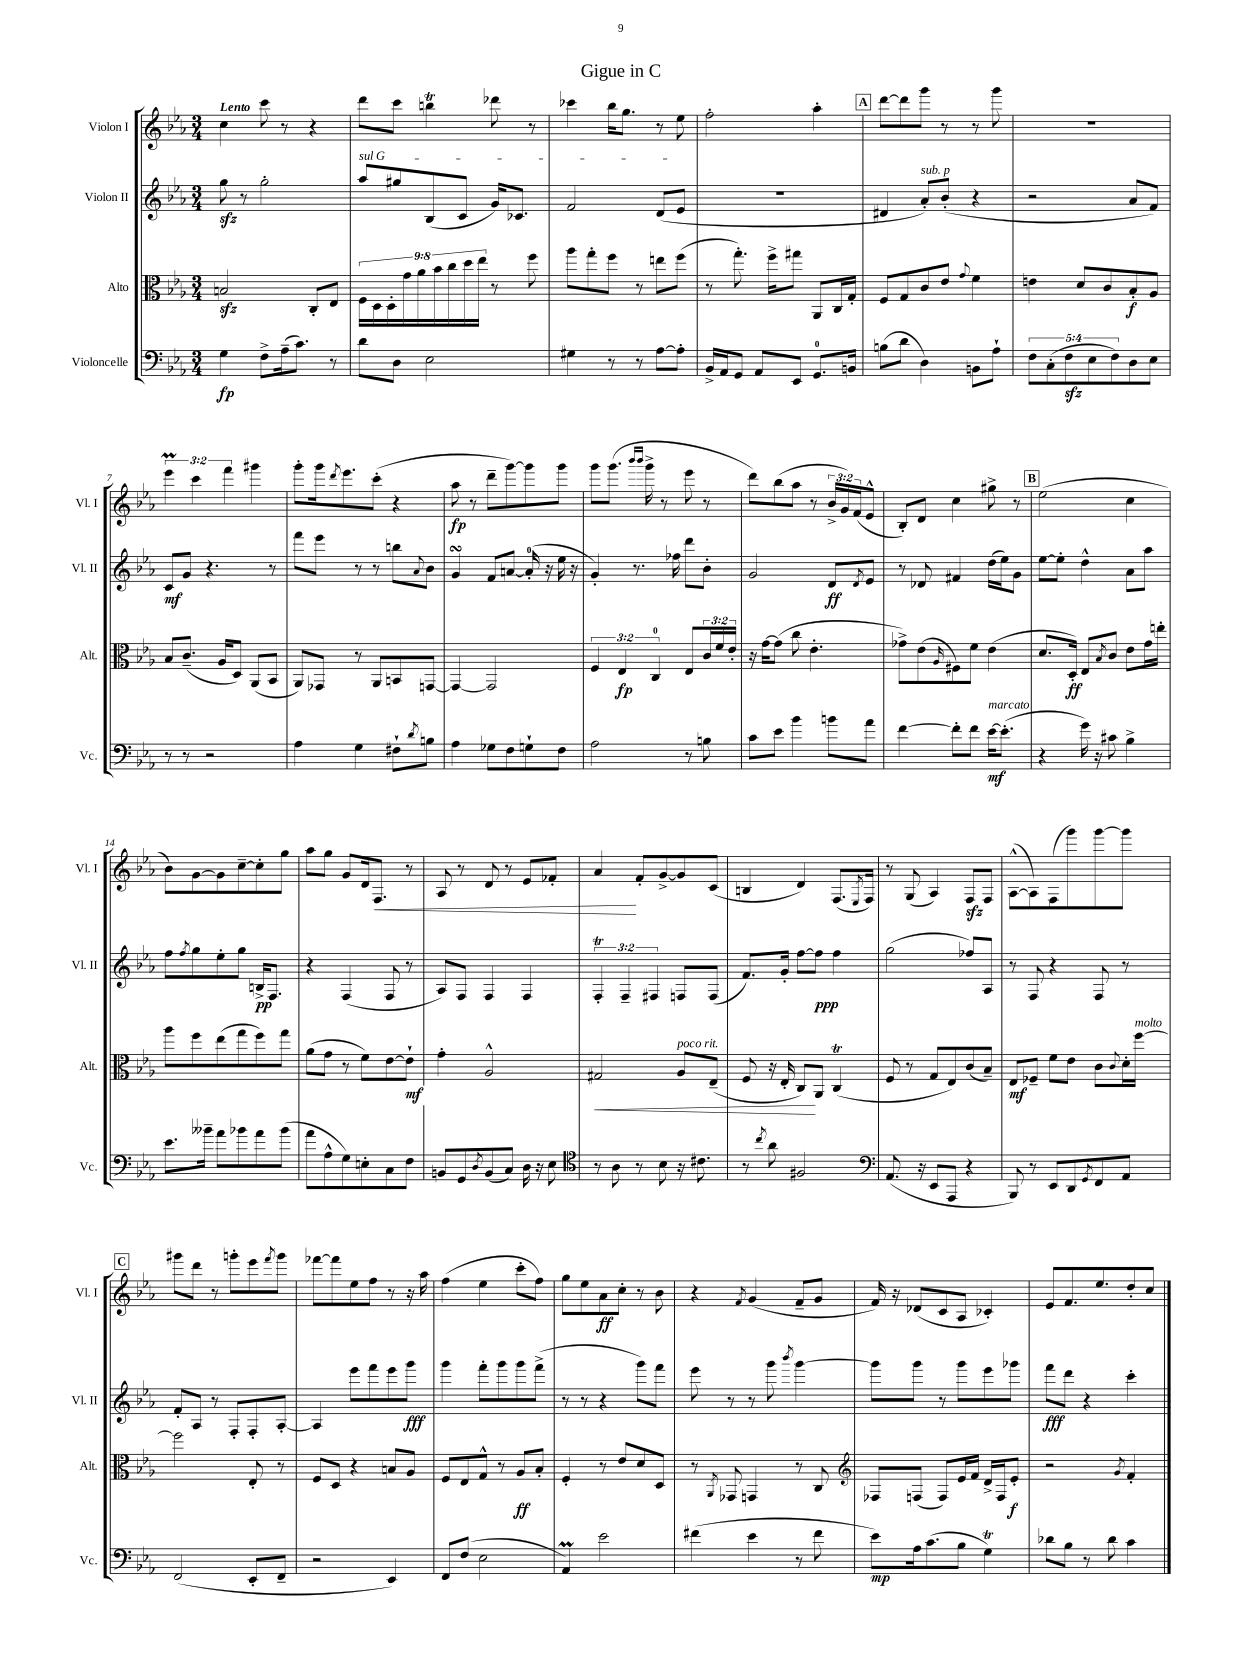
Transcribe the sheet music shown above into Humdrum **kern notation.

**kern	**kern	**kern	**kern
*staff4	*staff3	*staff2	*staff1
*clefF4	*clefC3	*clefG2	*clefG2
*k[b-e-a-]	*k[b-e-a-]	*k[b-e-a-]	*k[b-e-a-]
*M3/4	*M3/4	*M3/4	*M3/4
4G	2B	8gg	4cc
.	.	8r	.
8F^	.	2gg'	8ccc
(16A-~	.	.	8r
8.c)	.	.	.
.	8C'	.	4r
8r	8E-	.	.
=	=	=	=
8d	18F	8aa-	8ddd
.	18D	.	.
.	18D'	.	.
8D	.	8gg#	8ccc
.	18g	.	.
.	18a-	.	.
2E-	.	(8B-	4bb
.	18b-	.	.
.	18cc	.	.
.	.	8c	.
.	18dd	.	.
.	18ee-	.	.
.	8r	16g)	8ddd-
.	.	8.c-	.
.	8ff	.	8r
=	=	=	=
4G#	8aa-	2f	4ccc-
.	8gg'	.	.
8r	8ff	.	16bb-
.	.	.	8.gg
8r	8r	.	.
[8A-	8ee	(8d	8r
8A-']	(8ff	8e-	8ee-
=	=	=	=
16BB-^	8r	2.r	2ff'
16AA-	.	.	.
8GG	8.gg')	.	.
8AA-	.	.	.
.	16ff^	.	.
8EE-	8gg#	.	.
8.GG	8AA-	.	4aa-'
.	16C	.	.
16BB	16G'	.	.
=	=	=	=
(8B	8F	4d#	[8ddd
8d	8G	.	8ddd]
4D)	8c	8a-')	8ggg
.	8e-	(8b-'	8r
.	8qqg	.	.
8BB	4f	4r	8r
8A-`	.	.	8ggg
=	=	=	=
10F	4e	2r	2.r
(10C'	.	.	.
10F	.	.	.
.	8d	.	.
10E-	.	.	.
.	8c	.	.
10F)	.	.	.
8D	8B-'	8a-	.
8E-	8A-	8f)	.
=	=	=	=
8r	8B-	8c	6eee-
8r	(8.c~	8g	.
.	.	.	6ccc
2r	.	4.r	.
.	16A-	.	.
.	.	.	6fff
.	8D)	.	.
.	(8AA-	.	4ggg#
.	8BB-	8r	.
=	=	=	=
4A-	8AA-)	8fff	8ggg'
.	8GG-	8eee-	16ggg
.	.	.	8qddd
.	.	.	8.eee-
4G	8r	8r	.
.	8AA-	8r	(8ccc'
8F#`	8BB	8bb	4r
8qd	.	8qqa-	.
8B	[8GG	8b-	.
=	=	=	=
4A-	4GG_	4g	8aa-
.	.	.	8r
8G-	2GG]	8f	8ddd~
8F	.	[8a	[8ggg)
8G`	.	(16a']	8ggg]
.	.	16r	.
8F	.	16ee-	8ggg
.	.	16r	.
=	=	=	=
2A-	6F	4g')	8ggg
.	.	.	(8.ggg
.	6E-	.	.
.	.	8.r	.
.	.	.	16qqbbb-
.	.	.	16qqbbb-
.	.	.	16ggg^
.	6C	.	.
.	.	.	8r
.	.	16ff-	.
8r	8E-	8ddd	8eee-
8B	24c	8b-'	8r
.	24f	.	.
.	24e-'	.	.
=	=	=	=
8c	16r	2g	8ddd)
.	[16g	.	.
8e-	(8g]	.	(8bb-
4b-	8cc	.	8aa-
.	4.e-'	.	8r
8b	.	8d	24b-^
.	.	.	24g)
.	.	.	(24f
.	.	8qd	.
8a-	.	8e-	8e-^^
=	=	=	=
[4f	8g-^)	8r	8B-')
.	(8e-	8d-	8d
.	16qqA-	.	.
8f']	8F#)	4f#	4cc
8f	8f	.	.
[16e-	(4e-	(16dd	8gg#^
(8.e-']	.	16ee-)	.
.	.	8g	8r
=	=	=	=
4r	8.d	[8ee-	(2ee-
.	.	8ee-']	.
.	16D')	.	.
16g)	8E-	4dd^^	.
16r	.	.	.
.	8qB-	.	.
8c#	8c	.	.
4B-^	8e-	8a-	4cc
.	16g	8aa-	.
.	16ee'	.	.
=	=	=	=
8.e-	8aa-	8ff	8b-)
.	.	8qff	.
.	8ff	8gg	[8g
16b--~	.	.	.
8a-	(8ee-	8ee-'	8g]
8b-	8gg	8gg	[8cc~
8a-	8ff)	16B^	8cc']
.	.	8.F	.
(8b-	8gg	.	8gg
=	=	=	=
8a-	(8a-	4r	8aa-
8A-^^	8g	.	8gg
8G)	8r	(4F	8g
8E'	8f)	.	16d
.	.	.	8.F
8C	[8e-	8F	.
8F	8e-`]	8r	8r
=	=	=	=
8BB	4g'	8A-)	8A-
8GG	.	8F	8r
8qD	.	.	.
(8BB	2A-^^	4F	8d
8C)	.	.	8r
16D	.	4F	8e-
16r	.	.	.
8E-	.	.	8f-'
=	=	=	=
*clefC4	*	*	*
8r	2G#	6F'	4a-
8A-	.	.	.
.	.	6F~	.
8r	.	.	8f'
.	.	6F#	.
8B-	.	.	[8g^
16r	8A-	8F	8g]
8.c#	.	.	.
.	(8E-~	(8F	(8c
=	=	=	=
8r	8F	8.f)	4B
8qcc	.	.	.
8a-	16r	.	.
.	16E-'	16g'	.
2F#	8C)	[8ff	4d)
.	8AA-	8ff]	.
.	(4C	4ff	(8.F
.	.	.	8qE-
.	.	.	16F)
=	=	=	=
*clefF4	*	*	*
(8.AA-	8F	(2gg	8r
.	8r	.	(8G
16r	.	.	.
8EE-	8G	.	4A-)
8AAA-	8E-)	.	.
4r	(8c	8ff-)	8F
.	8B-~)	8A-	8F
=	=	=	=
8BBB-)	8E-	8r	([8A-^^
8r	8F-~	8F	8A-])
8EE-	8f	4r	(8F
8DD	8e-	.	8ggg)
8qGG	.	.	.
8FF	8c	8F	[8ggg
.	8qqc	.	.
8AA-	16d'	8r	8ggg]
.	[16ff	.	.
=	=	=	=
(2FF	2ff]	8f'	8ggg#
.	.	8A-	8ddd
.	.	8r	8r
.	.	8F'	8ggg'
8EE-'	8E-'	8F'	8eee-
.	.	.	8qfff
8FF~	8r	[8A-'	8ggg
=	=	=	=
2r	8F	4A-]	[8fff-
.	8D	.	8fff-]
.	4r	8eee-	8ee-
.	.	8fff	8ff
4EE-)	8B	8eee-	8r
.	8A-	8ggg	16r
.	.	.	16aa-
=	=	=	=
8FF	8F	4ggg	(4ff
(8F	8E-	.	.
2E-	8G^^	8fff'	4ee-
.	8r	8ggg	.
.	8A-	8ggg	8ccc'
.	8B-'	(8fff^	8ff)
=	=	=	=
4AA-)	4F'	8r	8gg
.	.	8r	8ee-
2e-	8r	4r	8a-
.	8e-	.	8cc'
.	8d	8ggg)	8r
.	8D	8fff	8b-
=	=	=	=
(4f#	8r	8eee-	4r
.	8qAA-	.	.
.	8GG-	8r	.
.	.	.	8qf
4e-	4GG	8r	(4g
.	.	8ggg	.
.	.	8qbbb-	.
8r	8r	[4ggg	8f~
8f#	8C	.	8g
=	=	=	=
*	*clefG2	*	*
8e-)	8F-	8ggg]	16f)
.	.	.	16r
16A-	(8F	8ggg	(8d-
(8.c	.	.	.
.	8F)	8r	8c
8B-	16e-	8ggg	8A-
.	16f	.	.
4G)	16d^	8eee-	4c-')
.	16F	.	.
.	8e-'	8ggg-	.
=	=	=	=
8d-	2r	8fff	8e-
8B-	.	8ddd	8.f
8r	.	4r	.
.	.	.	8.ee-
8d-	.	.	.
.	8qg	.	.
4c	4f'	4ccc'	8dd'
.	.	.	8cc
==	==	==	==
*-	*-	*-	*-
